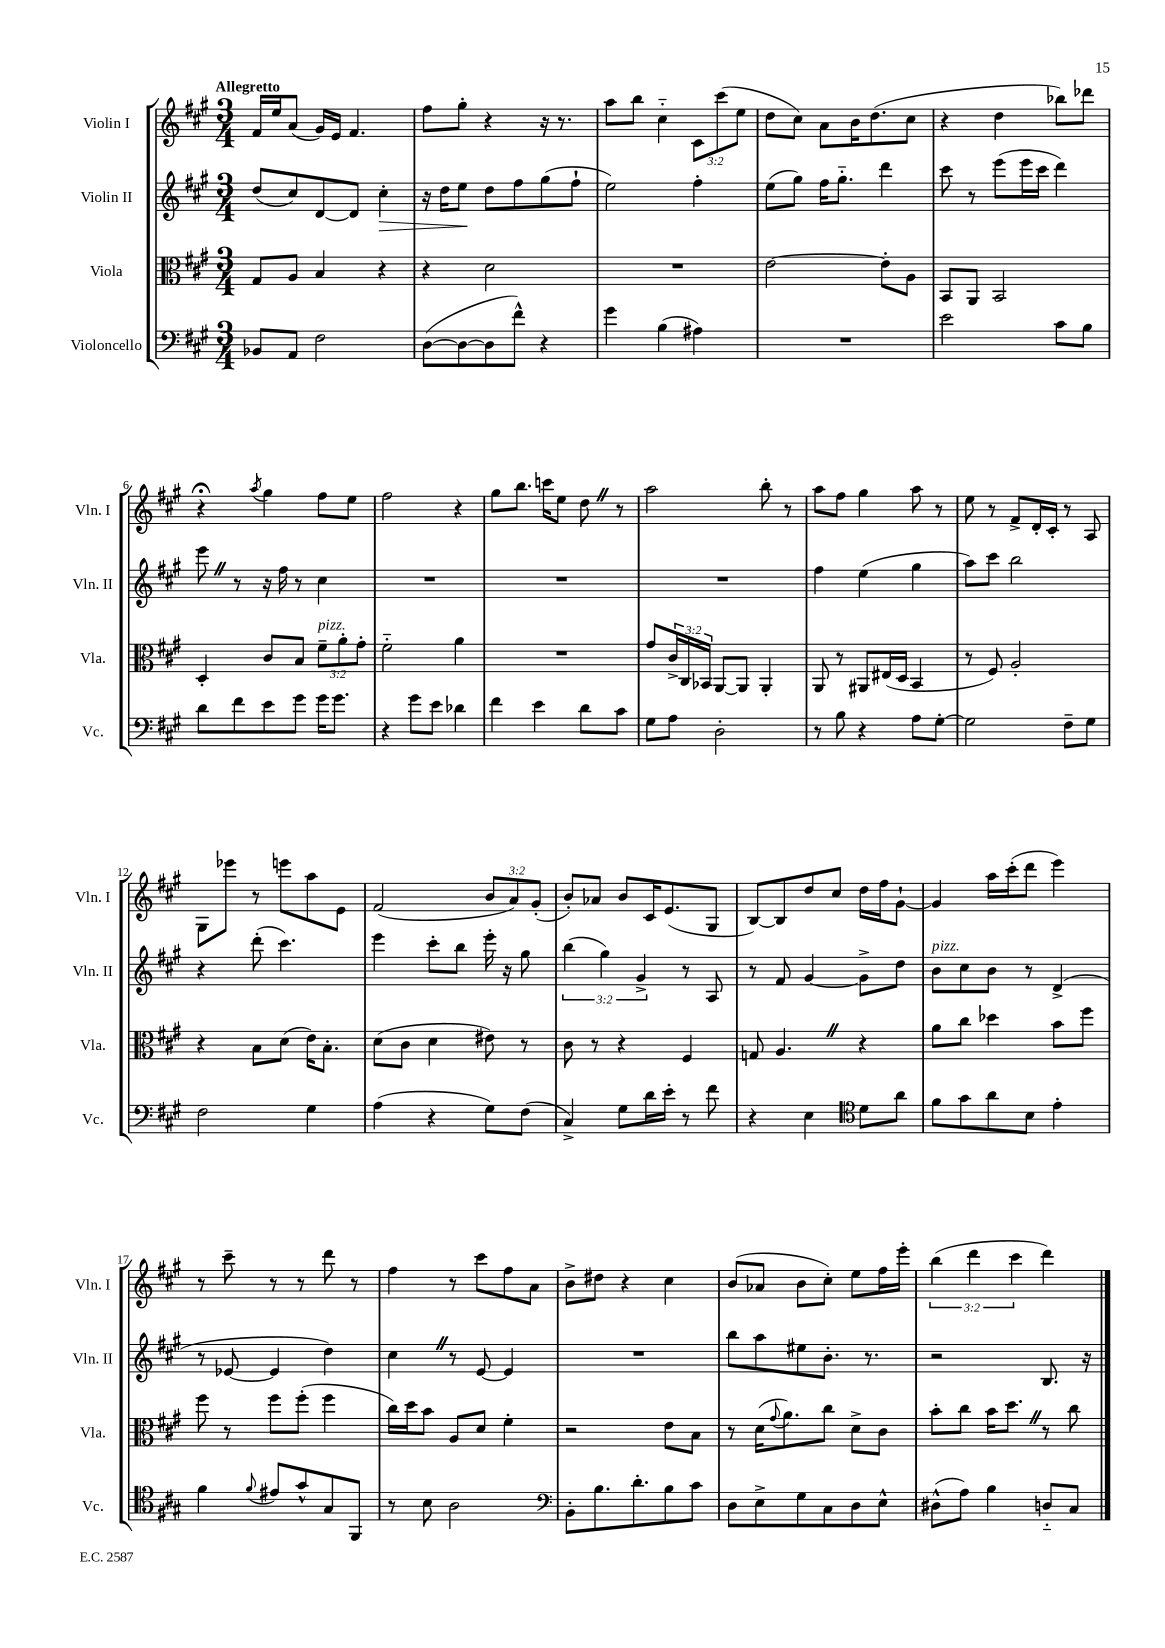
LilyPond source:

<<
\new StaffGroup <<
\new Staff = "s0" \with { instrumentName = "Violin I" shortInstrumentName = "Vln. I" } {
    \clef treble \key a \major \numericTimeSignature \time 3/4 \override Staff.TupletNumber.text = #tuplet-number::calc-fraction-text \tempo "Allegretto"
    fis'16 e''16 a'8( gis'16) e'16 fis'4. |
    fis''8 gis''8-. r4 r16 r8. |
    a''8 b''8 cis''4-_ \tuplet 3/2 { cis'8 cis'''8( e''8 } |
    d''8 cis''8) a'8 b'16 d''8.( cis''8 |
    r4 d''4 bes''8) des'''8 |
    r4\fermata \acciaccatura { a''8 } gis''4 fis''8 e''8 |
    fis''2 r4 |
    gis''8 b''8. c'''16 e''8 d''8 \once \override BreathingSign.text = \markup { \musicglyph "scripts.caesura.straight" } \breathe r8 |
    a''2 b''8-. r8 |
    a''8 fis''8 gis''4 a''8 r8 |
    e''8 r8 fis'8-> d'16-. cis'16-. r8 a8 |
    gis8 ees'''8 r8 e'''8 a''8 e'8 |
    fis'2( \tuplet 3/2 { b'8 a'8) gis'8-.( } |
    b'8-.) aes'8 b'8 cis'16 e'8.( gis8 |
    b8~) b8 d''8 cis''8 d''16 fis''16 gis'8~-! |
    gis'4 a''16 cis'''16-.( d'''8 e'''4) |
    r8 cis'''8-- r8 r8 d'''8 r8 |
    fis''4 r8 cis'''8 fis''8 a'8 |
    b'8-> dis''8 r4 cis''4 |
    b'8( aes'8 b'8 cis''8-.) e''8 fis''16 e'''16-. |
    \tuplet 3/2 { b''4( d'''4 cis'''4 } d'''4) \bar "|." |
}
\new Staff = "s1" \with { instrumentName = "Violin II" shortInstrumentName = "Vln. II" } {
    \clef treble \key a \major \numericTimeSignature \time 3/4 \override Staff.TupletNumber.text = #tuplet-number::calc-fraction-text
    d''8( cis''8) d'8~ d'8 cis''4-.\> |
    r16 d''16 e''8\! d''8 fis''8 gis''8( fis''8-! |
    e''2) fis''4-. |
    e''8( gis''8) fis''16 gis''8.-_ d'''4 |
    cis'''8 r8 e'''8( e'''16 cis'''16 d'''4) |
    e'''8 \once \override BreathingSign.text = \markup { \musicglyph "scripts.caesura.straight" } \breathe r8 r16 fis''16 r8 cis''4 |
    R2. |
    R2. |
    R2. |
    fis''4 e''4( gis''4 |
    a''8) cis'''8 b''2 |
    r4 d'''8-.( cis'''4.) |
    e'''4 cis'''8-. b''8 e'''16-. r16 gis''8 |
    \tuplet 3/2 { b''4( gis''4) gis'4-> } r8 a8 |
    r8 fis'8 gis'4~ gis'8-> d''8 |
    b'8^\markup { \italic "pizz." } cis''8 b'8 r8 d'4->( |
    r8 ees'8~ ees'4 d''4) |
    cis''4 \once \override BreathingSign.text = \markup { \musicglyph "scripts.caesura.straight" } \breathe r8 e'8~ e'4 |
    R2. |
    b''8 a''8 eis''8 b'8.-. r8. |
    r2 b8. r16 \bar "|." |
}
\new Staff = "s2" \with { instrumentName = "Viola" shortInstrumentName = "Vla." } {
    \clef alto \key a \major \numericTimeSignature \time 3/4 \override Staff.TupletNumber.text = #tuplet-number::calc-fraction-text
    gis8 a8 b4 r4 |
    r4 d'2 |
    R2. |
    e'2~ e'8-. a8 |
    b,8 a,8 b,2 |
    d4-. cis'8 b8 \tuplet 3/2 { fis'8--^\markup { \italic "pizz." } a'8-. gis'8-. } |
    fis'2-_ a'4 |
    R2. |
    gis'8 \tuplet 3/2 { cis'16-> cis16 bes,16 } a,8~ a,8 a,4-. |
    a,8 r8 ais,8 eis16( d16 b,4 |
    r8 fis8) a2-. |
    r4 b8 d'8( e'16) b8.-. |
    d'8( cis'8 d'4 eis'8) r8 |
    cis'8 r8 r4 fis4 |
    g8 a4. \once \override BreathingSign.text = \markup { \musicglyph "scripts.caesura.straight" } \breathe r4 |
    a'8 cis''8 des''4 b'8 fis''8 |
    fis''8 r8 fis''8 fis''8-.( fis''4 |
    cis''16) d''16 b'8 a8 d'8 fis'4-. |
    r2 e'8 b8 |
    r8 d'16( \appoggiatura { gis'8 } a'8.) cis''8 d'8-> cis'8 |
    b'8-. cis''8 b'16 d''8. \once \override BreathingSign.text = \markup { \musicglyph "scripts.caesura.straight" } \breathe r8 cis''8 \bar "|." |
}
\new Staff = "s3" \with { instrumentName = "Violoncello" shortInstrumentName = "Vc." } {
    \clef bass \key a \major \numericTimeSignature \time 3/4
    bes,8 a,8 fis2 |
    d8~( d8~ d8 fis'8-^) r4 |
    gis'4 b4( ais4) |
    R2. |
    e'2 cis'8 b8 |
    d'8 fis'8 e'8 gis'8 gis'16 gis'8. |
    r4 gis'8 e'8 des'4 |
    fis'4 e'4 d'8 cis'8 |
    gis8 a8 d2-. |
    r8 b8 r4 a8 gis8~-. |
    gis2 fis8-- gis8 |
    fis2 gis4 |
    a4( r4 gis8) fis8( |
    cis4->) gis8 d'16 e'16-. r8 fis'8 |
    r4 e4 \clef tenor d'8 a'8 |
    fis'8 gis'8 a'8 b8 e'4-. |
    fis'4 \appoggiatura { fis'8 } eis'8 gis'8-^ gis8 fis,8 |
    r8 b8 a2 |
    \clef bass b,8-. b8. d'8.-. b8 cis'8 |
    d8 e8-> gis8 cis8 d8 e8-^ |
    dis8-^( a8) b4 d8-_ cis8 \bar "|." |
}
>>
>>
